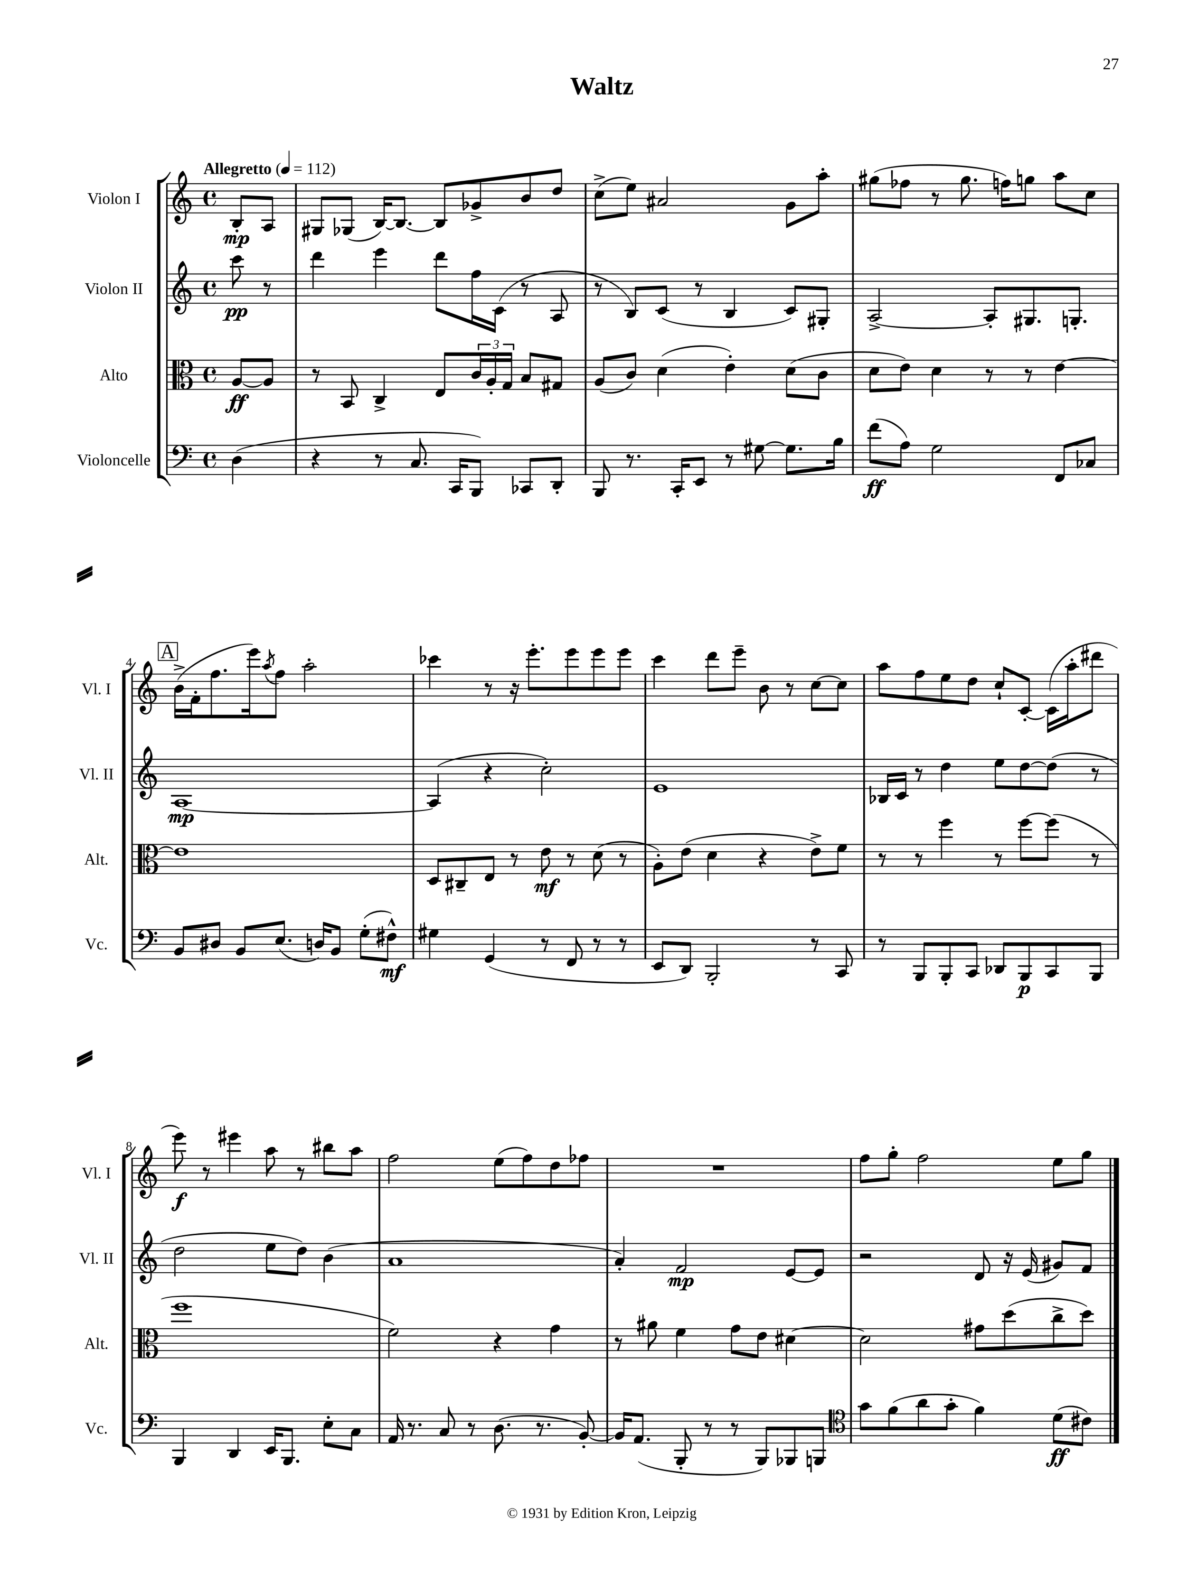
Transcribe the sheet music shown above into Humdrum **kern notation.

**kern	**kern	**kern	**kern
*staff4	*staff3	*staff2	*staff1
*clefF4	*clefC3	*clefG2	*clefG2
*k[]	*k[]	*k[]	*k[]
*M4/4	*M4/4	*M4/4	*M4/4
*met(c)	*met(c)	*met(c)	*met(c)
*MM112	*MM112	*MM112	*MM112
(4D	[8A	8ccc	8B'
.	8A]	8r	8A
=	=	=	=
4r	8r	4ddd	8G#
.	8BB	.	(8G-
8r	4C^	4eee	[16B)
.	.	.	8.B_
8.C	.	.	.
.	8E	8ddd	8B]
16CC	.	.	.
8BBB)	24c	16ff	8g-^
.	24A'	.	.
.	.	(16c	.
.	24G	.	.
8CC-	8B	8r	8b
8DD'	8G#	8A	8dd
=	=	=	=
8BBB	(8A	8r	(8cc^
8.r	8c)	8B)	8ee)
.	(4d	(8c	2a#
16CC'	.	.	.
8EE	.	8r	.
8r	4e')	4B	.
[8G#	.	.	.
8.G#]	(8d	8c)	8g
.	8c	8G#'	8aa'
16B	.	.	.
=	=	=	=
(8f	8d	[2A^	(8gg#
8A)	8e)	.	8ff-
2G	4d	.	8r
.	.	.	8.gg#
.	8r	8A']	.
.	.	.	16ff)
.	8r	8.G#	8gg
8FF	[4e	.	8aa
.	.	8.G'	.
8C-	.	.	8cc
=	=	=	=
8BB	1e]	[1A	(16b^
.	.	.	16f'
8D#	.	.	8.ff
8BB	.	.	.
.	.	.	16eee)
.	.	.	8qaa
(8.E	.	.	8ff
.	.	.	2aa'
16D)	.	.	.
8BB	.	.	.
(8G'	.	.	.
8F#^^)	.	.	.
=	=	=	=
4G#	8D	(4A]	4ccc-
.	8C#~	.	.
(4GG	8E	4r	8r
.	8r	.	16r
.	.	.	8.eee'
8r	8e	2cc')	.
8FF	8r	.	8eee
8r	(8d	.	8eee
8r	8r	.	8eee
=	=	=	=
8EE	8A')	1e	4ccc
8DD)	(8e	.	.
2BBB'	4d	.	8ddd
.	.	.	8eee~
.	4r	.	8b
.	.	.	8r
8r	8e^)	.	[8cc
8CC	8f	.	8cc]
=	=	=	=
8r	8r	16B-	8aa
.	.	16c	.
8BBB	8r	8r	8ff
8BBB'	4ff	4dd	8ee
8CC	.	.	8dd
8DD-	8r	8ee	8cc`
8BBB	[8ff	[8dd	[8c'
8CC	(8ff]	(8dd]	(16c]
.	.	.	16aa'
8BBB	8r	8r	8ddd#
=	=	=	=
4BBB	1ff	2dd	8eee)
.	.	.	8r
4DD	.	.	4eee#
16EE	.	8ee	8aa
8.BBB	.	.	.
.	.	8dd)	8r
8E'	.	(4b	8bb#
8C	.	.	8aa
=	=	=	=
16AA	2f)	1a	2ff
8.r	.	.	.
8C	.	.	.
8r	.	.	.
(8.D	4r	.	(8ee
.	.	.	8ff)
8.r	.	.	.
.	4g	.	8dd
[8BB')	.	.	8ff-
=	=	=	=
16BB]	8r	4a')	1r
(8.AA	.	.	.
.	8a#	.	.
8BBB'	4f	2f	.
8r	.	.	.
8r	8g	.	.
8BBB)	8e	.	.
8BBB-	[4d#	[8e	.
8BBB	.	8e]	.
=	=	=	=
*clefC4	*	*	*
8g	2d#]	2r	8ff
(8f	.	.	8gg'
8a	.	.	2ff
8g'	.	.	.
4f)	8g#	8d	.
.	(8dd	16r	.
.	.	(16e	.
(8d	8cc^	8g#)	8ee
8c#)	8dd)	8f	8gg
==	==	==	==
*-	*-	*-	*-
